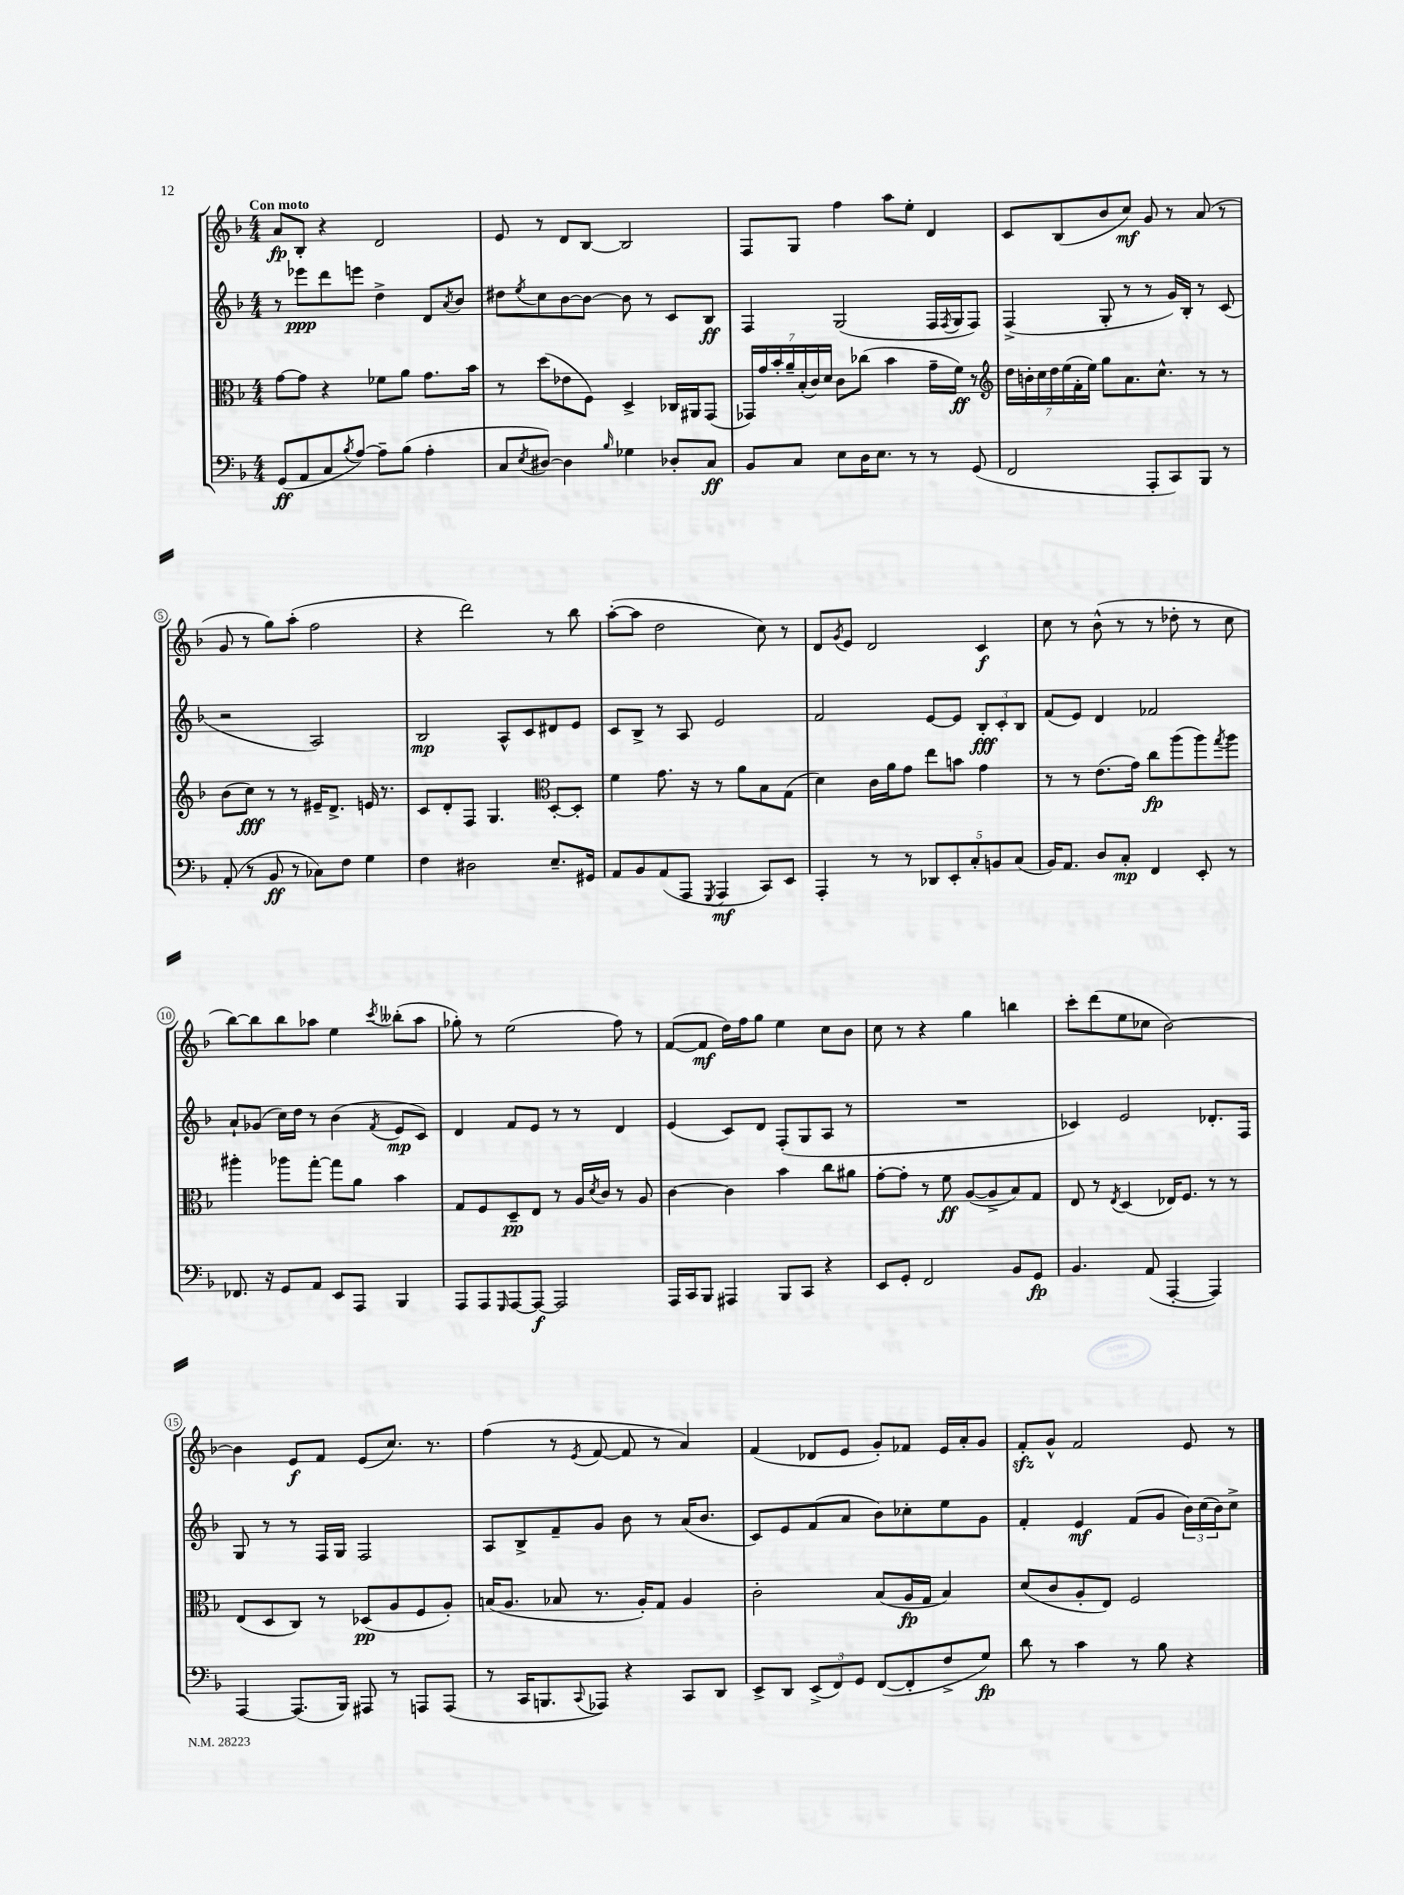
<<
\new StaffGroup <<
\new Staff = "s0" {
    \clef treble \key f \major \numericTimeSignature \time 4/4 \tempo "Con moto"
    a'8\fp bes8-. r4 d'2 |
    e'8 r8 d'8 bes8~ bes2 |
    f8 g8 f''4 a''8 e''8-. d'4 |
    c'8 bes8( bes'8 c''8\mf) g'8 r8 a'8( r8 |
    g'8 r8 g''8) a''8-.( f''2 |
    r4 d'''2) r8 bes''8 |
    a''8~-.( a''8 d''2 c''8) r8 |
    d'8 \acciaccatura { g'8 } e'8 d'2 c'4\f |
    c''8 r8 bes'8-^( r8 r8 des''8-. r8 c''8 |
    bes''8~) bes''8 bes''8 aes''8 e''4 \acciaccatura { c'''8 } beses''8-.( aes''8 |
    ges''8-.) r8 e''2( f''8) r8 |
    f'8~( f'8\mf d''16) f''16 g''8 e''4 c''8 bes'8 |
    c''8 r8 r4 g''4 b''4 |
    c'''8-. d'''8( e''8 ces''8 bes'2~) |
    bes'4 e'8\f f'8 e'8( c''8.) r8. |
    f''4( r8 \acciaccatura { e'8 } f'8~ f'8 r8 a'4) |
    f'4( des'8 e'8 g'8-.) fes'8 e'16 a'16-. g'8 |
    f'8-.\sfz g'8-^ f'2 e'8 r8 \bar "|." |
}
\new Staff = "s1" {
    \clef treble \key f \major \numericTimeSignature \time 4/4
    r8 ees'''8\ppp d'''8 e'''8 d''4-> d'8 \acciaccatura { a'8 } bes'8 |
    dis''8 \acciaccatura { e''8 } c''8 bes'8~ bes'8~ bes'8 r8 c'8 bes8\ff |
    f4 g2( f16 \acciaccatura { f8 } g16 f8) |
    f4->( g8-. r8 r8 g'16) bes16-. r8 c'8( |
    r2 a2) |
    bes2\mp a8-^ c'8 dis'8 e'8 |
    c'8 bes8-> r8 a8 e'2 |
    f'2 e'8~ e'8 \tuplet 3/2 { bes8-.\fff c'8-. bes8 } |
    f'8( e'8) d'4 fes'2 |
    a'8-! ges'8( c''16) d''16 r8 bes'4( \acciaccatura { f'8 } e'8\mp c'8) |
    d'4 f'8 e'8 r8 r8 d'4 |
    e'4( c'8) d'8 f8-.( g8 a8 r8 |
    R1 |
    ces'4) e'2 des'8.-. f16 |
    g8 r8 r8 f16 g16 f2 |
    a8 bes8-> f'8-- g'8 bes'8 r8 a'16( bes'8. |
    c'8) e'8 f'8( a'8 bes'8) ces''8-. e''8 g'8 |
    f'4-. e'4\mf f'8( g'8 \tuplet 3/2 { bes'16) c''16( bes'16) } c''8-> \bar "|." |
}
\new Staff = "s2" {
    \clef alto \key f \major \numericTimeSignature \time 4/4
    g'8~ g'8 r4 fes'8 a'8 g'8. bes'16 |
    r8 d''8( ees'8 f8) d4-> ces16 ais,16 g,8( |
    \tuplet 7/4 { ges,16) g'16 bes'16-. a'16-- bes16-.( c'16) d'16 } c'8 ces''8( bes'4 g'16-- f'16\ff) r8 |
    \clef treble \tuplet 7/4 { d''16 b'16-. c''16 d''16 e''16( f'16-. e''16) } g''8 a'8. c''8.-^ r8 r8 |
    bes'8( c''8\fff) r8 r8 eis'16-- d'8.-> e'16 r8. |
    c'8 d'8-. f8 g4. \clef alto d8~-. d8-. |
    f'4 g'8. r16 r8 a'8 bes8 g8( |
    d'4) c'16 a'16 g'8 e''8 b'8 g'4 |
    r8 r8 e'8.( g'16) c''8\fp a''8( a''8) \acciaccatura { g''8 } a''8 |
    ais''4-. aes''8 g''8~-. g''8 a'8 bes'4 |
    g8 f8 d8--\pp e8 r8 a16 \acciaccatura { d'8 } c'16 r8 a8 |
    c'4~ c'4 bes'4 c''8 ais'8 |
    g'8~-. g'8-. r8 f'8\ff a8~( a8-> bes8) g8 |
    e8 r8 \acciaccatura { e8 } d4( ees16) f8. r8 r8 |
    e8( d8 c8) r8 des8\pp( a8 f8 a8-.) |
    b16( a8. bes8 r8. a16-.) g8 a4 |
    c'2-. bes8( a16\fp g16 bes4) |
    d'8( c'8 a8-. e8) f2 \bar "|." |
}
\new Staff = "s3" {
    \clef bass \key f \major \numericTimeSignature \time 4/4
    g,8\ff( a,8 c8 \acciaccatura { bes8 } a8~) a8-- bes8( a4-. |
    c8 \acciaccatura { e8 } dis8~) dis4 \grace { bes16 } ges4 des8-. c8\ff |
    bes,8 c8 e8 d16 e8. r8 r8 g,8( |
    f,2 a,,8-. c,8) bes,,8 r8 |
    a,8-.( r8 bes,8\ff r8 ces8) f8 g4 |
    f4 dis2 e8.-- gis,16 |
    a,8 bes,8 a,8( a,,8 \acciaccatura { g,,8 } a,,4\mf c,8) e,8 |
    a,,4-. r8 r8 \tuplet 5/4 { des,8 e,8-. c8-. b,8 c8( } |
    bes,16) a,8. d8 c8-.\mp f,4 e,8-. r8 |
    fes,8. r16 g,8 a,8 e,8 a,,8 bes,,4 |
    a,,8 a,,8 \grace { g,,16 } a,,8~ a,,8~\f a,,2 |
    a,,16 c,16 bes,,8 ais,,4 bes,,8 c,8 r4 |
    e,8 g,8-. f,2 bes,8 g,8\fp |
    bes,4. a,8( a,,4~-. a,,4) |
    a,,4~ a,,8.( bes,,16) ais,,8 r8 a,,8 a,,8( |
    r8 c,16 b,,8. \appoggiatura { c,8 } aes,,8) r4 c,8 d,8 |
    e,8-> d,8 \tuplet 3/2 { e,8->( f,8) g,8 } f,8~( f,8-. f8-> g8\fp) |
    d'8 r8 c'4 r8 bes8 r4 \bar "|." |
}
>>
>>
\layout { \context { \Score \override BarNumber.stencil = #(make-stencil-circler 0.1 0.3 ly:text-interface::print) } }
